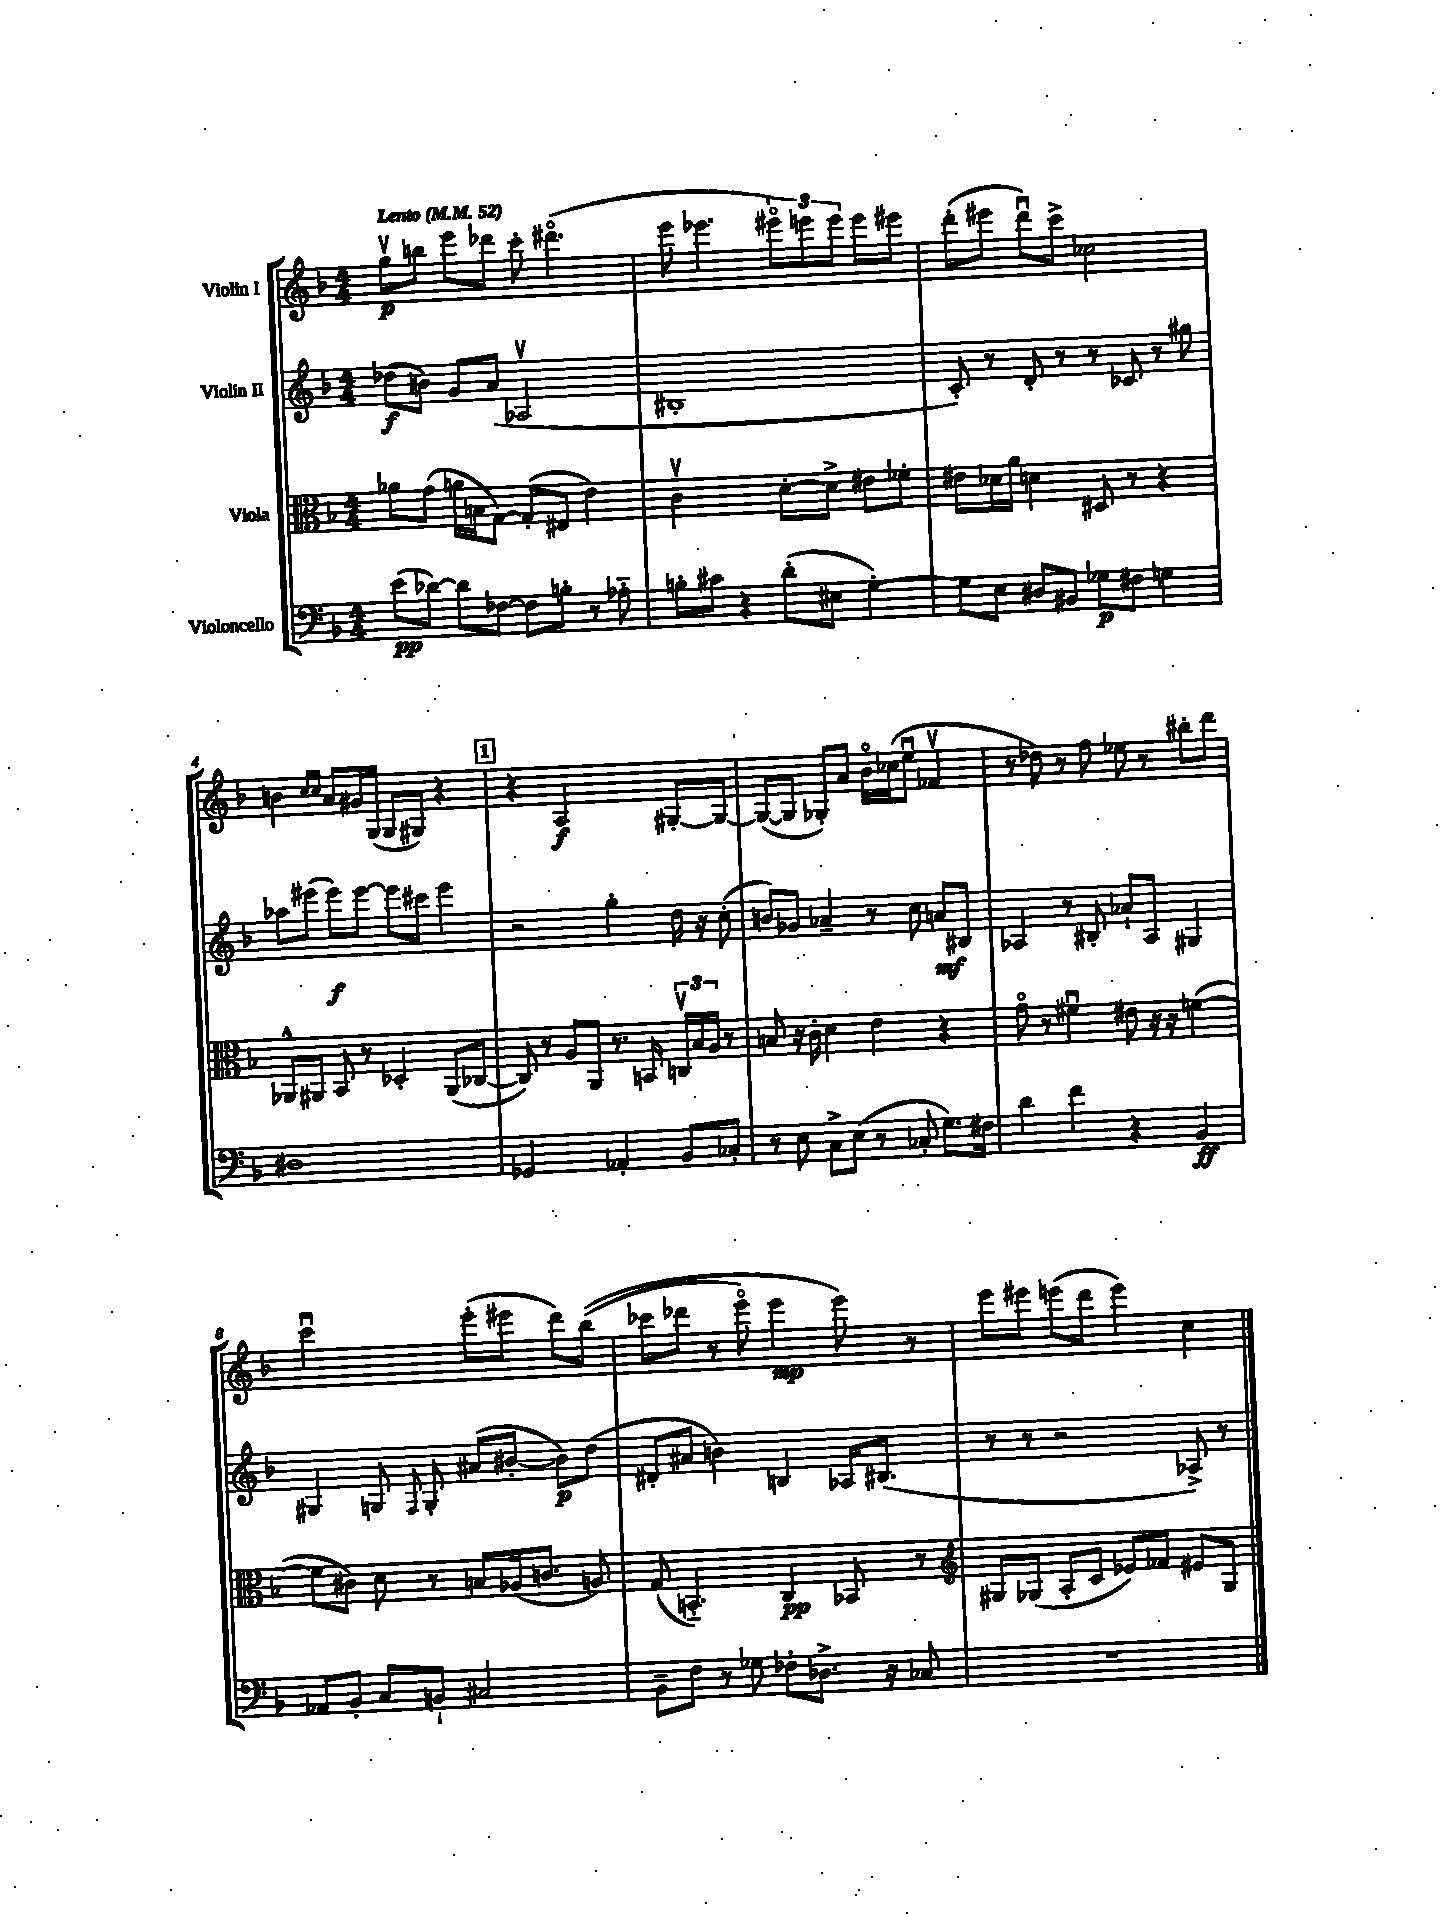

**kern	**kern	**kern	**kern
*staff4	*staff3	*staff2	*staff1
*clefF4	*clefC3	*clefG2	*clefG2
*k[b-]	*k[b-]	*k[b-]	*k[b-]
*M4/4	*M4/4	*M4/4	*M4/4
*MM52	*MM52	*MM52	*MM52
(8e	8a-	(8dd-	8ggv
[8d-)	(8g	8b)	8bb
8d-]	16a	8g	8eee
.	16B	.	.
[8F-	[8G)	(8a	8ddd-
8F-]	(8G']	2A-v	8ccc'
8B'	8E#	.	(4.ddd#o
8r	4e)	.	.
8A-'~	.	.	.
=	=	=	=
8B'	2cv	1B#'	8eee
8c#	.	.	4.eee-
4r	.	.	.
(8d'	[8d'	.	12eee#o)
.	.	.	12eee
8E#	8d^]	.	.
.	.	.	12eee
[4G')	8e#	.	8eee
.	8f-'	.	8eee#
=	=	=	=
8G]	8e#	8c')	(8ddd'
8E	16d-	8r	8eee#
.	16a	.	.
8D#	4d	8d'	8dddu)
8BB#	.	8r	8ccc^
8G-	8D#	8r	2cc-
8F#	8r	8c-	.
4G	4r	8r	.
.	.	8gg#	.
=	=	=	=
1D#	8AA-^^	8aa-	4b
.	8AA#	(8eee#	.
.	.	.	16qqcc
.	.	.	16qqcc
.	8BB-	8eee#)	8a
.	8r	[8eee#	16g#
.	.	.	(16G
.	4D-'	8eee#]	8G
.	.	8ccc#	8G#)
.	(8AA#	4eee#	4r
.	[8C-	.	.
=	=	=	=
2GG-	8C-])	2r	4r
.	8r	.	.
.	8A	.	2A
.	8AA	.	.
4AA-'	8.r	4gg'	.
.	16BB	.	.
8BB-	24Cv	16dd	[8G#'
.	24B-	.	.
.	.	16r	.
.	24A	.	.
8C-'	8r	(8cc'	8G#_
=	=	=	=
8r	8B	8b)	(8G#_
8E	16r	8g-	8G#]
.	16c'	.	.
8C^	4d	4a-~	8G-')
(8E	.	.	8a
8r	4e	8r	16b-o
.	.	.	(16cc-
8C-'	.	8cc	8eeu
8.G)	4r	8a	4f-v
.	.	8B#	.
16F#	.	.	.
=	=	=	=
4d	8go	4A-	8r
.	8r	.	8dd-)
4f	4f#u	8r	8r
.	.	8B#'	8ff
4r	8e#	8a-`	8ee-
.	16r	8A-	8r
.	16r	.	.
4BB-	([4f	4G#	8bb#'
.	.	.	8ddd
=	=	=	=
8AA-	8f]	4G#	2cccu
8BB-'	8c#)	.	.
8C	8d	8G	.
.	.	8qqF	.
8BB`	8r	8G'	.
2C#	8B	(8a#	(8eee'
.	(16A-	[8b#'	8eee#
.	8.c	.	.
.	.	8b#])	8ddd)
.	8A)	(8dd	&((8bb-
=	=	=	=
8BB-~	(8G	8d#'	8ccc-
8F	4.BB'~)	8a#	8ddd-
8r	.	4b)	8r
8G-	.	.	8eeeo)
8F-'	4C	4B	4eee
8.D-^	.	.	.
.	8BB-	16A-	8eee&)
16r	.	(8.B#	.
8C-	8r	.	8r
=	=	=	=
*	*clefG2	*	*
1r	8G#	8r	8eee
.	(8G-	8r	8eee#
.	8A'	2r	(8eee
.	8c	.	8ddd
.	8e-)	.	4eee)
.	8f-	.	.
.	8e#	8A-^)	4cc
.	8G-	8r	.
==	==	==	==
*-	*-	*-	*-
